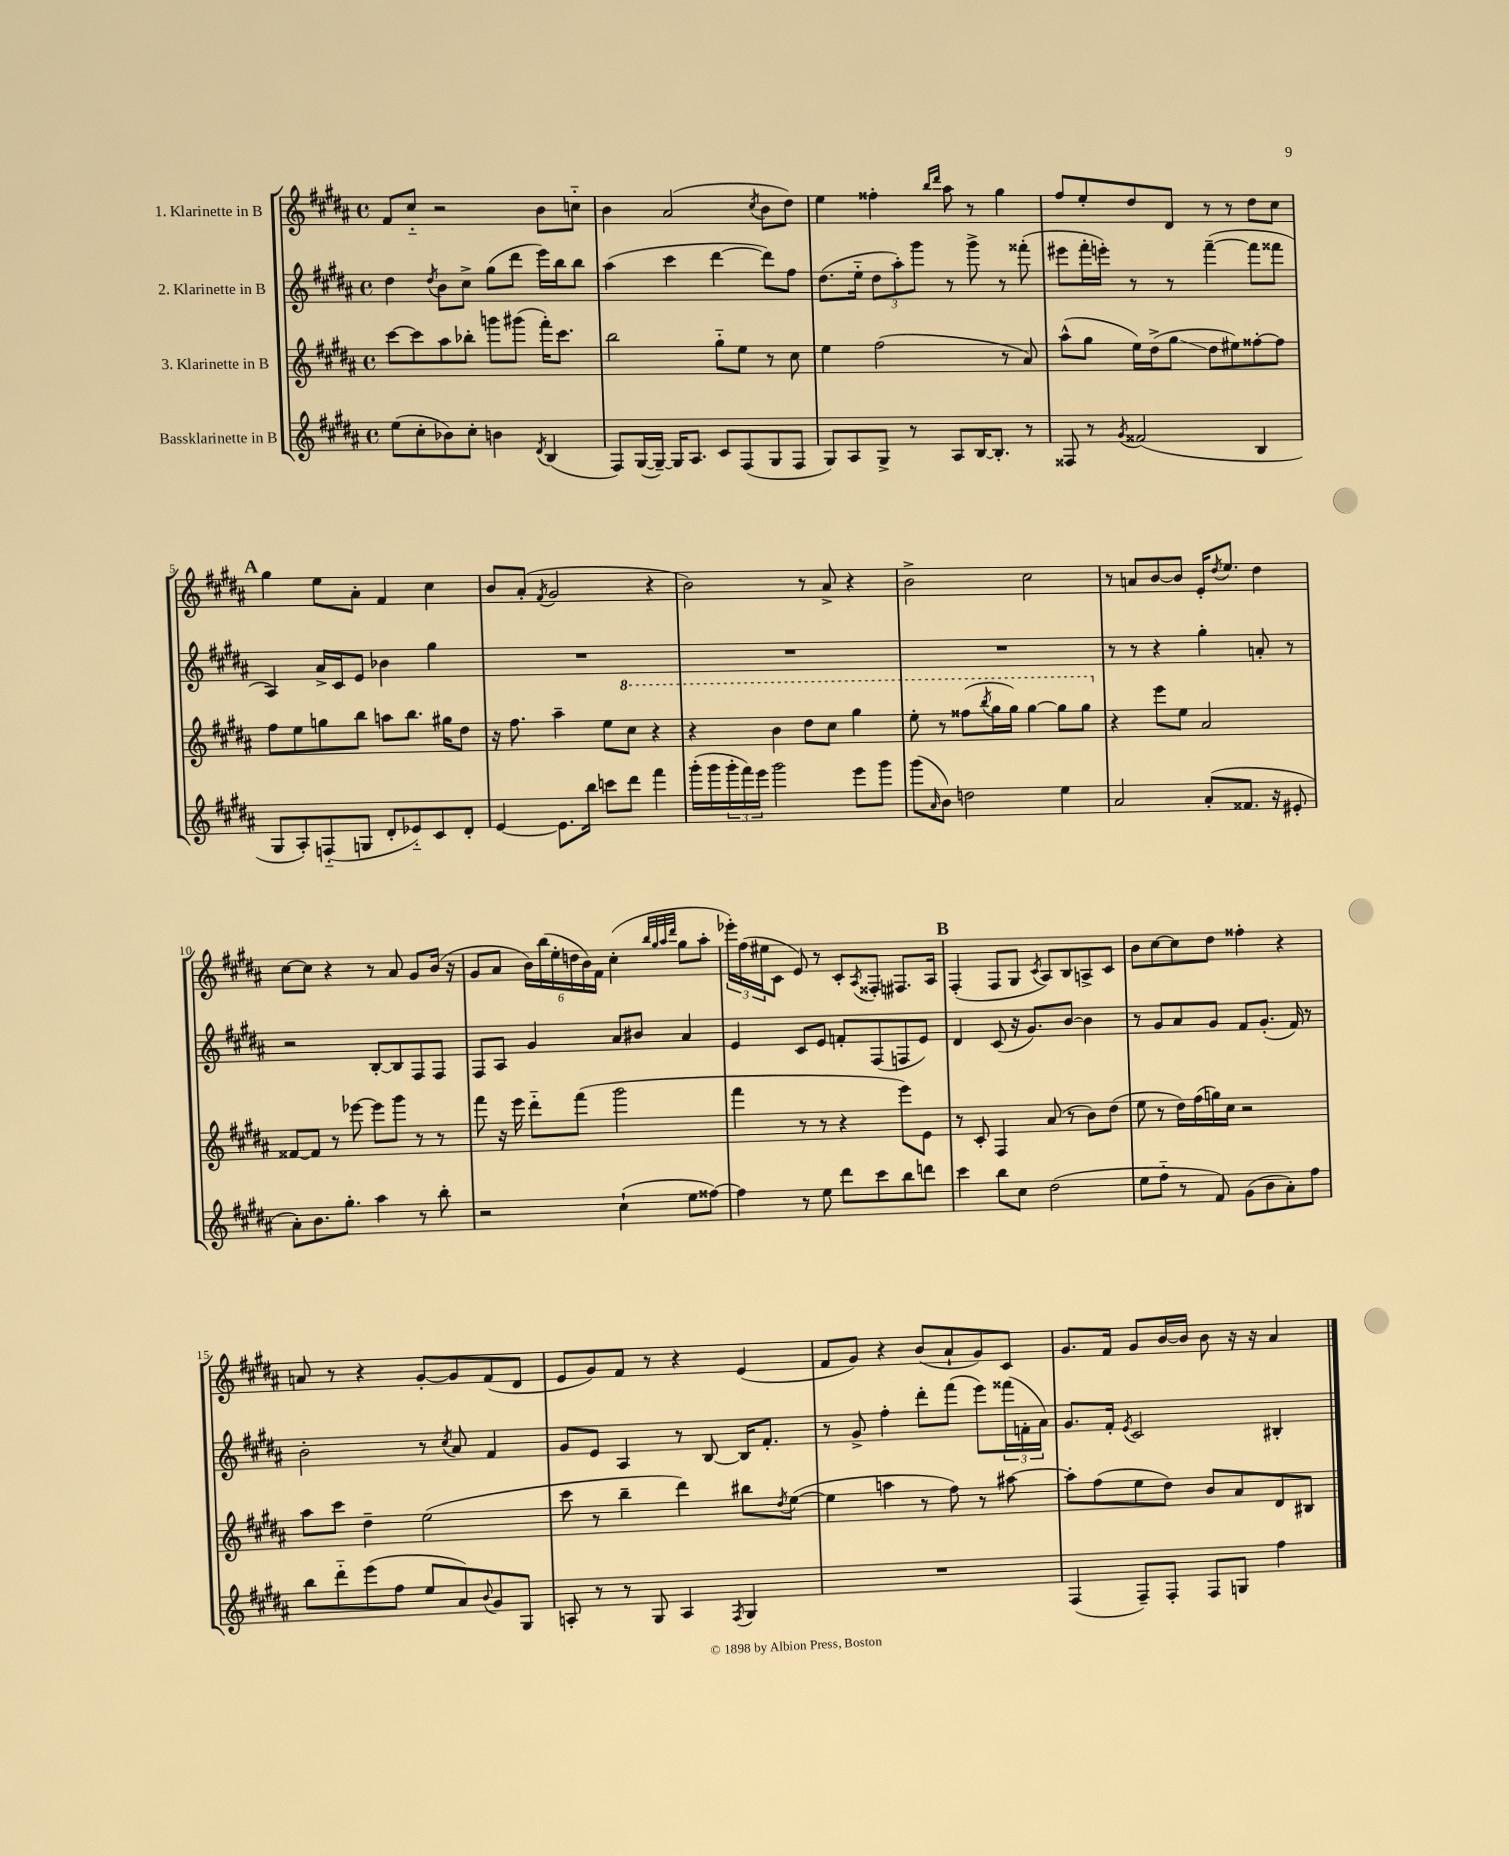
<<
\new StaffGroup <<
\new Staff = "s0" \with { instrumentName = "1. Klarinette in B" } {
    \clef treble \key b \major \defaultTimeSignature \time 4/4
    fis'8 cis''8-_ r2 b'8 c''8-_ |
    b'4 ais'2( \acciaccatura { cis''8 } b'8 dis''8) |
    e''4 fisis''4-. \grace { b''16 dis'''16 } ais''8 r8 gis''4 |
    fis''8 e''8-. dis''8 dis'8 r8 r8 dis''8 cis''8 |
    \mark \markup { \bold "A" } gis''4 e''8 ais'8-. fis'4 cis''4 |
    b'8 ais'8-.( \acciaccatura { fis'8 } gis'2 r4 |
    b'2) r8 ais'8-> r4 |
    b'2-> cis''2 |
    r8 a'8 b'8~ b'8 e'16-. \acciaccatura { dis''8 } e''8. dis''4 |
    cis''8~ cis''8 r4 r8 ais'8 gis'8 b'16( r16 |
    gis'8 ais'8 \tuplet 6/4 { b'16) b''16( e''16-. d''16 b'16) fis'16 } cis''4-.( \grace { b''32 gis''32 ais''32 dis'''32 } gis''8 ais''8-. |
    \tuplet 3/2 { ees'''16-.) fis''16( eis''16 } cis'8 e'8) r8 cis'8-. \acciaccatura { ais8 } fisis8-. fis8. ais16 |
    \mark \markup { \bold "B" } fis4-.( fis8 gis8 \acciaccatura { cis'8 } ais8) b8 a8-> cis'8 |
    b'8 cis''8~ cis''8 dis''8 fisis''4-. r4 |
    a'8 r8 r4 gis'8~-. gis'8 fis'8( dis'8 |
    e'8 gis'8) fis'8 r8 r4 e'4( |
    fis'8 gis'8) r4 b'8( ais'8-! gis'8) cis'8 |
    gis'8. fis'16 gis'8 b'16~ b'16 b'8 r16 r16 ais'4 \bar "|." |
}
\new Staff = "s1" \with { instrumentName = "2. Klarinette in B" } {
    \clef treble \key b \major \defaultTimeSignature \time 4/4
    dis''4 \acciaccatura { dis''8 } b'8 cis''8-> gis''8( dis'''8 e'''16) b''16 b''8 |
    ais''4( cis'''4 dis'''4~ dis'''8) fis''8 |
    dis''8.( e''16-_ \tuplet 3/2 { dis''8 ais''8-.) gis'''8 } r8 gis'''8-> r8 fisis'''8-.( |
    eis'''8 fis'''16-. e'''16-.) r8 r8 fis'''4~--( fis'''8 fisis'''8 |
    \mark \markup { \bold "A" } ais4) ais'16-> cis'16 e'8 bes'4 gis''4 |
    R1 |
    R1 |
    R1 |
    r8 r8 r4 gis''4-. a'8-. r8 |
    r2 b8~-. b8 fis8 fis8 |
    fis8 ais8 gis'4 ais'8 bis'8 ais'4 |
    e'4 cis'8 e'8 f'8-. fis8( f8 e'8) |
    \mark \markup { \bold "B" } dis'4 cis'8( r16 gis'8.) b'8~ b'4 |
    r8 gis'8 ais'8 gis'8 fis'8 gis'8.-.( fis'16) r8 |
    b'2-. r8 \acciaccatura { cis''8 } ais'8 fis'4 |
    gis'8 e'8 ais4 r8 b8~ b16 fis'8.-. |
    r8 gis'8-> fis''4-. dis'''8-. fis'''8( e'''8) \tuplet 3/2 { fisis'''16( f'16-. ais'16) } |
    gis'8. fis'16-. \acciaccatura { e'8 } cis'2 bis4-. \bar "|." |
}
\new Staff = "s2" \with { instrumentName = "3. Klarinette in B" } {
    \clef treble \key b \major \defaultTimeSignature \time 4/4
    cis'''8~ cis'''8 ais''8 bes''8-. g'''8 gis'''8( fis'''16-.) cis'''8. |
    b''2 gis''8-_ e''8 r8 cis''8 |
    e''4 fis''2( r8 ais'8) |
    ais''8-^( gis''8 e''16) dis''16->( gis''8\glissando dis''8 eis''8) fisis''8~-. fisis''8 |
    \mark \markup { \bold "A" } fis''8 e''8 g''8 b''8 a''8 b''8. gis''16 dis''8 |
    r16 fis''8. ais''4-- e''8 \ottava #1 cis'''8 r4 |
    r4 b''4 dis'''8 cis'''8 gis'''4 |
    e'''8-. r8 fisis'''8( \acciaccatura { b'''8 } gis'''16 gis'''16) gis'''4~ gis'''8 gis'''8 \ottava #0 |
    r4 e'''8 e''8 ais'2 |
    fisis'8~ fisis'8 r8 ees'''8~ ees'''8 gis'''8 r8 r8 |
    fis'''8 r16 e'''16 dis'''8-_ fis'''8( gis'''2 |
    fis'''4 r8 r8 r4 e'''8) e'8 |
    \mark \markup { \bold "B" } r8 cis'8-. fis4 ais'8( r8 b'8) dis''8( |
    e''8 r8 dis''16) fis''16( g''16) cis''16 r2 |
    ais''8 cis'''8 dis''4-- e''2( |
    cis'''8 r8 b''4-- dis'''4) bis''8 \acciaccatura { dis''8 } e''8~( |
    e''4 a''4 r8 fis''8) r8 ais''8~ |
    ais''8-. fis''8( e''8 dis''8) b'8 ais'8 dis'8 bis8 \bar "|." |
}
\new Staff = "s3" \with { instrumentName = "Bassklarinette in B" } {
    \clef treble \key b \major \defaultTimeSignature \time 4/4
    e''8( cis''8-. bes'8) cis''8-. b'4 \acciaccatura { dis'8 } b4( |
    fis8) gis16~( gis16~--) gis16 ais8. cis'8 fis8( gis8 fis8 |
    gis8) ais8 gis8-> r8 ais8 b16~ b8.-. r8 |
    fisis8 r8 \acciaccatura { gis'8 } fisis'2( b4 |
    \mark \markup { \bold "A" } gis8 ais8-.) f8-_( g8 dis'8-. ees'8-_) cis'8 dis'8-. |
    e'4~ e'8. b''16 c'''8 dis'''8 fis'''4 |
    gis'''16-.( gis'''16 \tuplet 3/2 { gis'''16-. fis'''16) e'''16 } gis'''2 e'''8 gis'''8 |
    gis'''8( \grace { ais'16 } b'8) d''2 e''4 |
    ais'2 ais'8-.( fisis'8. r16 eis'8-. |
    ais'8-.) b'8. gis''8.-. ais''4 r8 b''8-. |
    r2 cis''4-!( e''8 fisis''8~) |
    fisis''4 r8 e''8 dis'''8 cis'''8 b''8 d'''8 |
    \mark \markup { \bold "B" } cis'''4 b''8 cis''8 dis''2( |
    e''8 fis''8-_ r8 fis'8) gis'8( b'8 ais'8-.) fis''8 |
    b''8 dis'''8-_ e'''8( fis''8 e''8 ais'8) \appoggiatura { b'8 } gis'8 gis8 |
    a8-. r8 r8 gis8 a4 \acciaccatura { fis8 } gis4 |
    R1 |
    fis4( fis8--) fis8-. fis8 g8 fis''4 \bar "|." |
}
>>
>>
